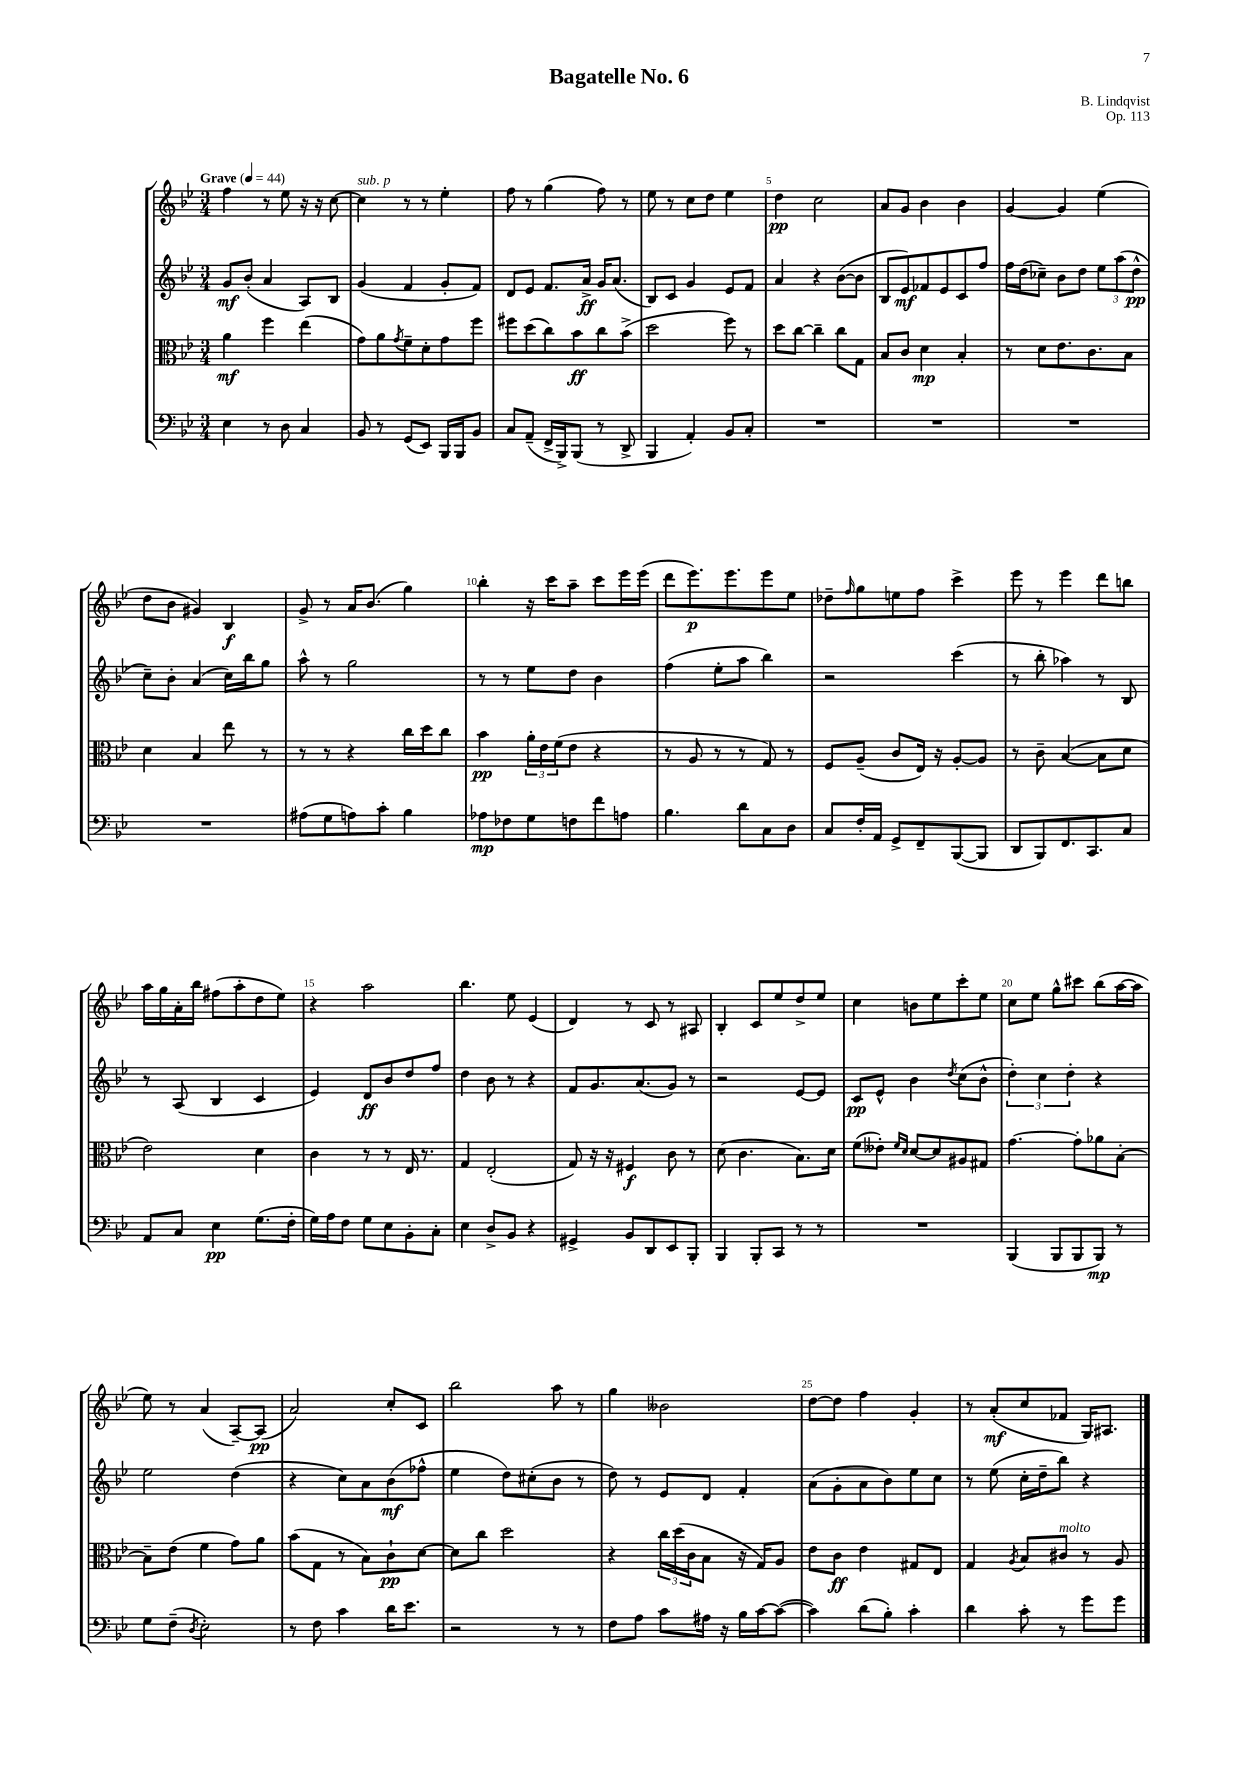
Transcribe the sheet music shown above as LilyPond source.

\header { title = "Bagatelle No. 6" composer = "B. Lindqvist" opus = "Op. 113" }
<<
\new StaffGroup <<
\new Staff = "s0" {
    \clef treble \key bes \major \numericTimeSignature \time 3/4 \tempo "Grave" 4 = 44
    f''4 r8 ees''8 r16 r16 c''8~ |
    c''4^\markup { \italic "sub. p" } r8 r8 ees''4-. |
    f''8 r8 g''4( f''8) r8 |
    ees''8 r8 c''8 d''8 ees''4 |
    d''4\pp c''2 |
    a'8 g'8 bes'4 bes'4 |
    g'4~ g'4 ees''4( |
    d''8 bes'8 gis'4) bes4\f |
    g'8-> r8 a'16 bes'8.( g''4) |
    bes''4-. r16 c'''16 a''8-- c'''8 ees'''16 ees'''16( |
    d'''8 ees'''8.\p) ees'''8. ees'''8 ees''8 |
    des''8-- \grace { f''16 } g''8 e''8 f''8 c'''4-> |
    ees'''8 r8 ees'''4 d'''8 b''8 |
    a''16 g''16 a'16-. bes''16 fis''8( a''8-. d''8 ees''8) |
    r4 a''2 |
    bes''4. ees''8 ees'4( |
    d'4) r8 c'8 r8 ais8 |
    bes4-. c'8 ees''8 d''8-> ees''8 |
    c''4 b'8 ees''8 c'''8-. ees''8 |
    c''8 ees''8 g''8-^ cis'''8 bes''8( a''16~ a''16 |
    ees''8) r8 a'4( a8~--) a8\pp( |
    a'2) c''8-. c'8 |
    bes''2 a''8 r8 |
    g''4 beses'2 |
    d''8~ d''8 f''4 g'4-. |
    r8 a'8-.\mf( c''8 fes'8 g16) ais8. \bar "|." |
}
\new Staff = "s1" {
    \clef treble \key bes \major \numericTimeSignature \time 3/4
    g'8\mf bes'8-.( a'4 a8) bes8 |
    g'4( f'4 g'8-. f'8) |
    d'8 ees'8 f'8. a'16->\ff g'16 a'8.( |
    bes8) c'8 g'4 ees'8 f'8 |
    a'4 r4 bes'8~( bes'8 |
    bes8 ees'8\mf) fes'8 ees'8 c'8 f''8 |
    f''16 d''16( ces''8--) bes'8 d''8 \tuplet 3/2 { ees''8 a''8( d''8-^\pp } |
    c''8--) bes'8-. a'4( c''16) bes''16 g''8 |
    a''8-^ r8 g''2 |
    r8 r8 ees''8 d''8 bes'4 |
    f''4( ees''8-. a''8 bes''4) |
    r2 c'''4( |
    r8 bes''8-. aes''4) r8 bes8 |
    r8 a8( bes4 c'4 |
    ees'4) d'8\ff bes'8 d''8 f''8 |
    d''4 bes'8 r8 r4 |
    f'8 g'8. a'8.( g'8) r8 |
    r2 ees'8~ ees'8 |
    c'8\pp ees'8-^ bes'4 \acciaccatura { d''8 } c''8( bes'8-^ |
    \tuplet 3/2 { d''4-.) c''4 d''4-. } r4 |
    ees''2 d''4( |
    r4 c''8) a'8 bes'8\mf( fes''8-^ |
    ees''4 d''8) cis''8-.( bes'8 r8 |
    d''8) r8 ees'8 d'8 f'4-. |
    a'8( g'8-. a'8 bes'8) ees''8 c''8 |
    r8 ees''8( c''16-. d''16-- bes''8) r4 \bar "|." |
}
\new Staff = "s2" {
    \clef alto \key bes \major \numericTimeSignature \time 3/4
    a'4\mf f''4 ees''4( |
    g'8) a'8 \acciaccatura { g'8 } f'8-- d'8-. g'8 f''8 |
    fis''8 d''8( c''8) bes'8\ff c''8 bes'8->( |
    d''2 f''8) r8 |
    d''8 c''8~ c''4-- c''8 g8 |
    bes8 c'8 d'4\mp bes4-. |
    r8 d'8 ees'8. c'8. bes8 |
    d'4 bes4 ees''8 r8 |
    r8 r8 r4 c''16 d''16 c''8 |
    bes'4\pp \tuplet 3/2 { a'16-. ees'16 f'16( } ees'8 r4 |
    r8 a8 r8 r8 g8) r8 |
    f8 a8--( c'8 ees16) r16 a8~-. a8 |
    r8 c'8-- bes4~( bes8 d'8 |
    ees'2) d'4 |
    c'4 r8 r8 ees16 r8. |
    g4 ees2-.( |
    g8) r16 r16 fis4\f c'8 r8 |
    d'8( c'4. bes8.) d'16 |
    f'8( eeses'8-.) \grace { f'16 d'16 } d'8~ d'8 ais8 gis8 |
    g'4.~ g'8-. aes'8 bes8~-. |
    bes8-- ees'8( f'4 g'8) a'8 |
    bes'8( g8 r8 bes8) c'8-!\pp d'8~ |
    d'8 c''8 d''2 |
    r4 \tuplet 3/2 { c''16 d''16( c'16 } bes8 r16 g16) a8 |
    ees'8 c'8\ff ees'4 gis8 ees8 |
    g4 \acciaccatura { a8 } bes8 cis'8^\markup { \italic "molto" } r8 a8 \bar "|." |
}
\new Staff = "s3" {
    \clef bass \key bes \major \numericTimeSignature \time 3/4
    ees4 r8 d8 c4 |
    bes,8 r8 g,8( ees,8) bes,,16 bes,,16 bes,8 |
    c8 a,8--( f,16-> bes,,16->) bes,,8( r8 d,8-> |
    bes,,4 a,4-.) bes,8 c8-. |
    R2. |
    R2. |
    R2. |
    R2. |
    ais8( g8 a8) c'8-. bes4 |
    aes8\mp fes8 g8 f8 f'8 a8 |
    bes4. d'8 c8 d8 |
    c8 f16-. a,16 g,8-> f,8-- bes,,8~( bes,,8 |
    d,8 bes,,8) f,8. c,8. c8 |
    a,8 c8 ees4\pp g8.( f16-. |
    g16) a16 f8 g8 ees8 bes,8-. c8-. |
    ees4 d8-> bes,8 r4 |
    gis,4-> bes,8 d,8 ees,8 bes,,8-. |
    bes,,4 bes,,8-. c,8 r8 r8 |
    R2. |
    bes,,4( bes,,8 bes,,8 bes,,8\mp) r8 |
    g8 f8--( \acciaccatura { d8 } ees2-.) |
    r8 f8 c'4 d'16 ees'8. |
    r2 r8 r8 |
    f8 a8 c'8 ais16 r16 bes16 c'16~ c'8~( |
    c'4) d'8( bes8-.) c'4-. |
    d'4 c'8-. r8 g'8 g'8 \bar "|." |
}
>>
>>
\layout { \context { \Score \override BarNumber.break-visibility = ##(#f #t #t) barNumberVisibility = #(every-nth-bar-number-visible 5) } }
